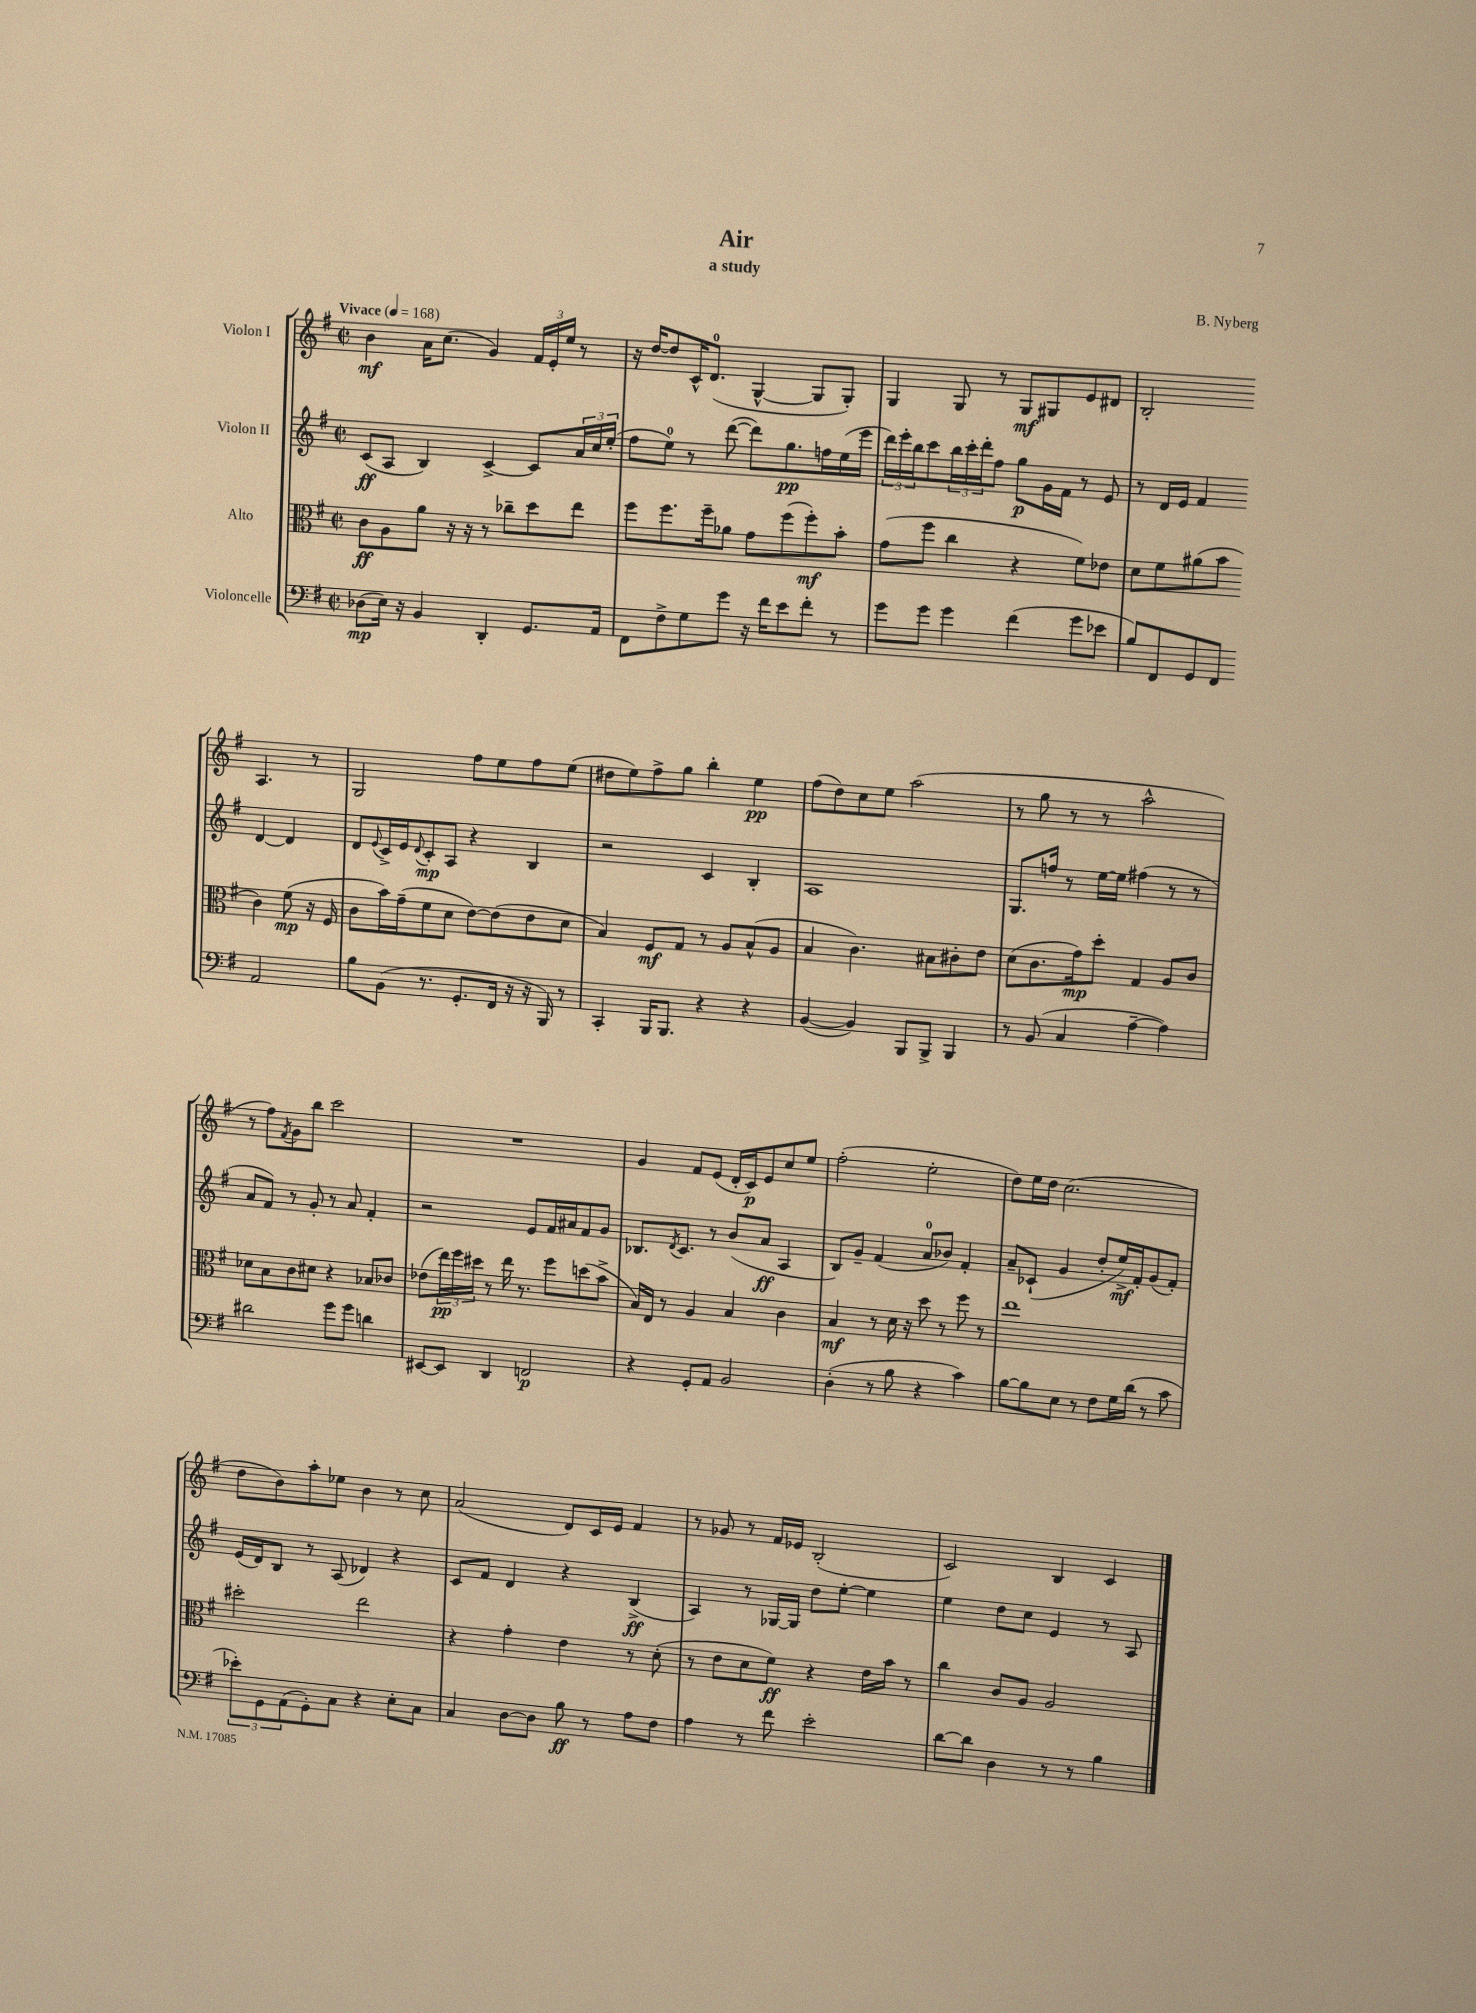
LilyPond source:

\header { title = "Air" composer = "B. Nyberg" subtitle = "a study" }
<<
\new StaffGroup <<
\new Staff = "s0" \with { instrumentName = "Violon I" } {
    \clef treble \key g \major \defaultTimeSignature \time 2/2 \tempo "Vivace" 4 = 168
    b'4\mf a'16 c''8.( g'4) \tuplet 3/2 { fis'16 e'16-. e''16 } r8 |
    r16 d''16~ d''8 c'16-^ d'8.-0( g4~-^ g8 g8-.) |
    g4 g8 r8 g8\mf gis8 e'8 dis'8 |
    b2-. a4. r8 |
    g2 fis''8 e''8 fis''8 e''8( |
    dis''8 e''8) fis''8-> g''8 b''4-. e''4\pp |
    fis''8( d''8) c''8 e''8 a''2( |
    r8 g''8 r8 r8 a''2-^ |
    r8 fis''8) \acciaccatura { fis'8 } g'8 b''8 c'''2 |
    R1 |
    g'4 fis'8 e'8( d'16-. c'16\p) e'8 c''8 e''8 |
    fis''2-.( e''2-. |
    d''8) e''16 d''16 c''2.( |
    d''8 b'8) a''8-. ees''8 b'4 r8 c''8 |
    a'2( d'8) c'16 e'16 fis'4 |
    r8 ges'8 r8 fis'16 ees'16 b2-.( |
    c'2) b4 c'4 \bar "|." |
}
\new Staff = "s1" \with { instrumentName = "Violon II" } {
    \clef treble \key g \major \defaultTimeSignature \time 2/2
    c'8\ff( a8 b4) c'4~-> c'8 \tuplet 3/2 { a'16 c''16 e''16-.( } |
    fis''8 e''8-0) r8 d'''8~( d'''8) g''8.\pp f''16 e''16( e'''16 |
    \tuplet 3/2 { d'''16) e'''16-. b''16 } c'''8 \tuplet 3/2 { b''16 c'''16-. d'''16-. } fis''8 g''8\p g'16 fis'16 r8 e'8 |
    r8 d'16 e'16 fis'4 d'4~ d'4 |
    d'8 \appoggiatura { e'8 } c'16-> e'16 \appoggiatura { d'8 } c'8-.\mp a8 r4 b4 |
    r2 c'4 b4-. |
    a1 |
    g8. f''16 r8 e''16~ e''16 fis''4( r8 r8 |
    a'8 fis'8) r8 g'8-. r8 a'8 fis'4-. |
    r2 e'8 fis'16 ais'16 fis'8 g'8 |
    bes8. \acciaccatura { d'8 } c'8. r8 b'8( a'8\ff a4 |
    b8) g'8-- fis'4( a'8-0 bes'8) fis'4-. |
    a'8-- ces'8-!( g'4 d''8-. e''16->\mf) fis'16-. g'8( fis'8-.) |
    e'16( d'16) b8 r8 a8( des'4) r4 |
    c'8 fis'8 d'4 r4 b4->\ff( |
    a4) r8 ges16~ ges16 d''8 e''8~-. e''4 |
    e''4 d''8 c''8 e'4 r8 a8 \bar "|." |
}
\new Staff = "s2" \with { instrumentName = "Alto" } {
    \clef alto \key g \major \defaultTimeSignature \time 2/2
    c'8\ff a8 a'8 r16 r16 r8 ces''8-- d''8 e''8 |
    fis''8 fis''8. fis''16-- aes'8 g'8 fis''8( fis''8-.\mf) b'8-. |
    g'8( fis''8 c''4 r4 fis'8) ees'8 |
    d'8 fis'8 ais'8( b'8 c'4) fis'8\mp( r16 fis16 |
    c'8 b'16) g'16--( fis'8 d'8 e'8~) e'8( e'8 d'8 |
    b4) fis8\mf g8 r8 a8 b8-^( a8 |
    b4 c'4.) bis8 cis'8-. e'8 |
    d'8( c'8. g'16\mp) d''8-. g4 a8 c'8 |
    des'8 b8 c'8 dis'8 r4 bes8 ces'8 |
    ees'8( \tuplet 3/2 { e''16\pp) fis''16 dis''16 } r8 e''16 r8. fis''8 d''8( b'8-> |
    b16) e16 r8 a4 b4 c'4 |
    b4\mf r8 d'16 r16 d''8 r8 fis''8 r8 |
    e''1 |
    dis''2-. e''2 |
    r4 g'4-. e'4 r8 d'8-.( |
    r8 e'8 d'8 fis'8\ff) r4 e'16 b'16 r8 |
    c''4 c'8 a8 a2 \bar "|." |
}
\new Staff = "s3" \with { instrumentName = "Violoncelle" } {
    \clef bass \key g \major \defaultTimeSignature \time 2/2
    des8\mp( e16) r16 b,4 d,4-. g,8. a,16 |
    fis,8 fis8-> g8 g'8 r16 fis'16 e'8 fis'8-. r8 |
    g'8 g'8 g'4 fis'4( g'8 ees'8 |
    b8) fis,8 g,8 fis,8 a,2 |
    b8 b,8( r8. g,8.-. fis,16 r16 r16 b,,16) r8 |
    c,4-. b,,16 b,,8. r4 r4 |
    b,4~( b,4) b,,8 b,,8-> b,,4 |
    r8 b,8( c4 a4~-- a4) |
    dis'2 g'8 g'8 d'4 |
    eis,8~ eis,8 d,4 f,2\p |
    r4 g,8-. a,8 b,2 |
    d4-.( r8 b8 r4 c'4) |
    b8~ b8 e8 r8 fis8 g16 d'16( r8 c'8 |
    \tuplet 3/2 { ees'8-.) g,8 a,8( } g,8-.) c8 r4 e8-. c8 |
    c4 d8~ d8 b8\ff r8 a8 fis8 |
    a4 r8 fis'8 e'2-. |
    d'8~ d'8 d4 r8 r8 b4 \bar "|." |
}
>>
>>
\layout { \context { \Score \remove "Bar_number_engraver" } }
